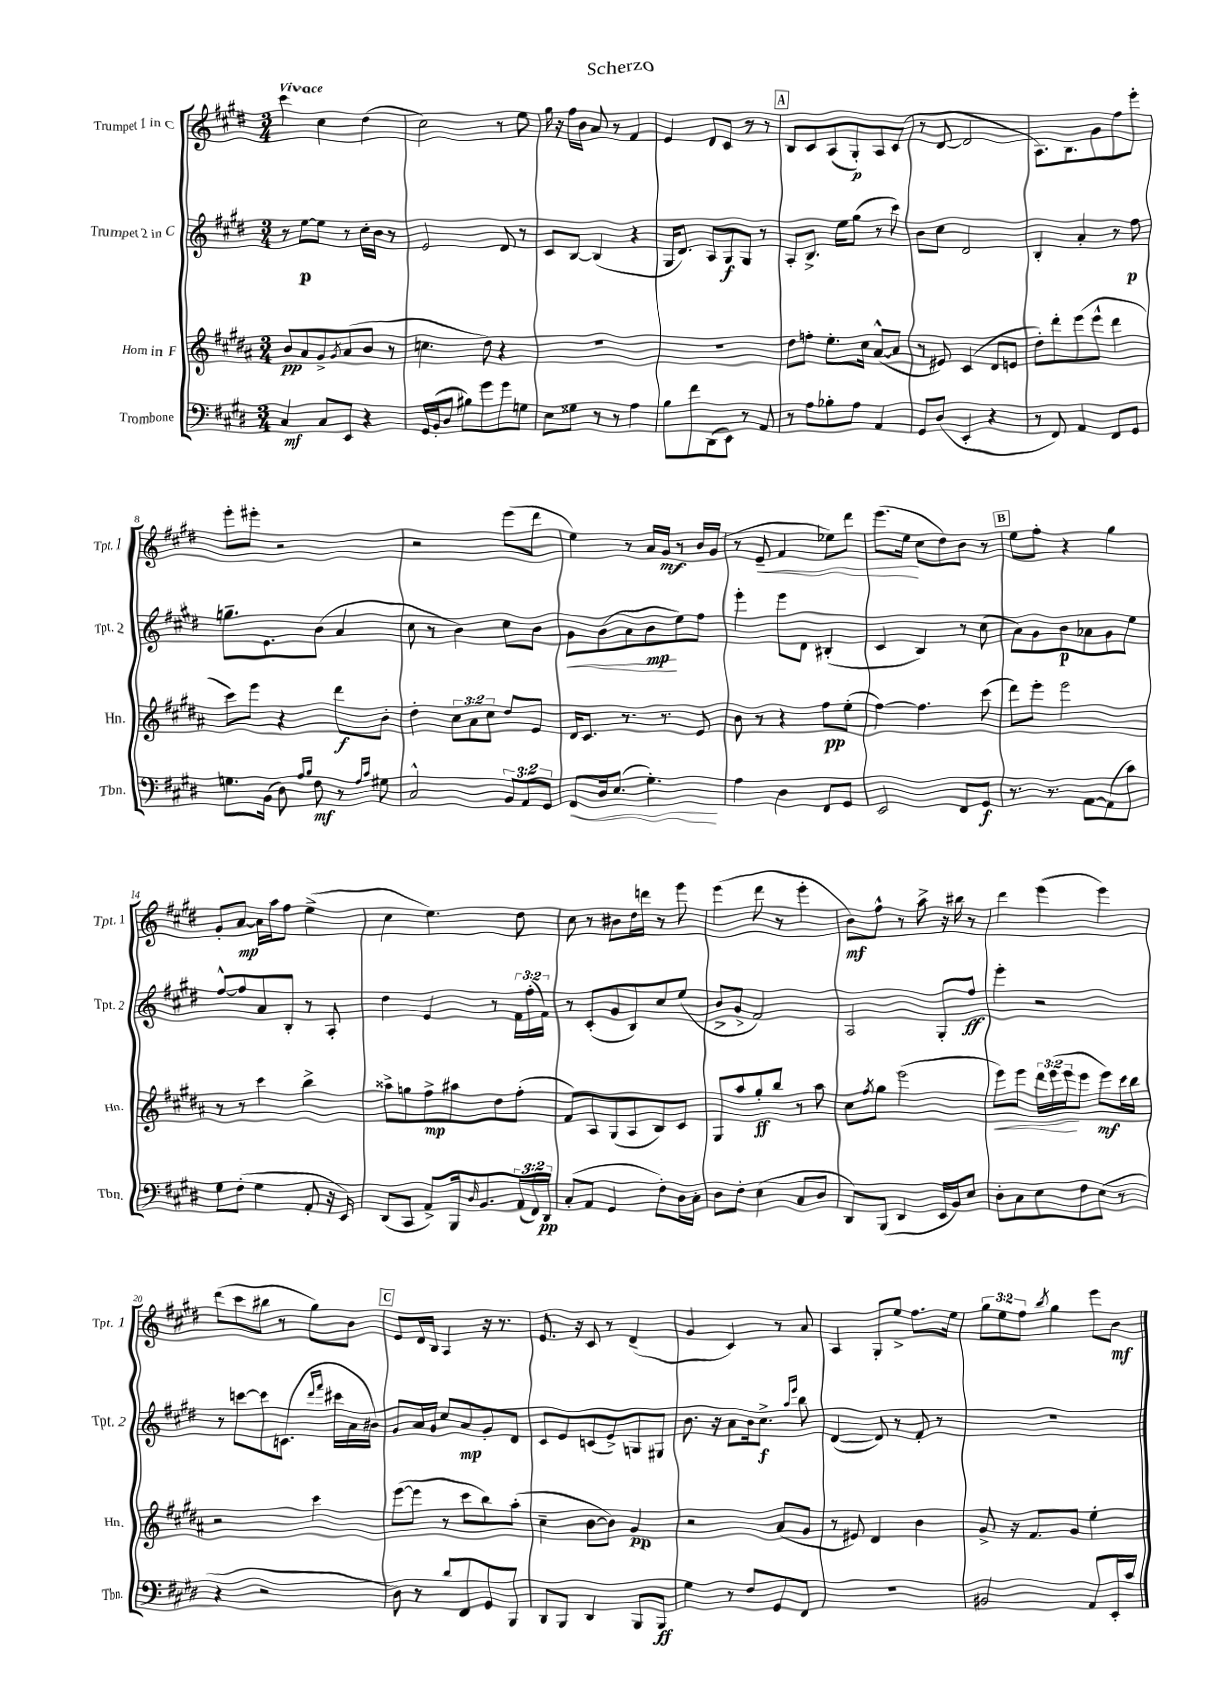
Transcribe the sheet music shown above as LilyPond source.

\header { title = "Scherzo" }
<<
\new StaffGroup <<
\new Staff = "s0" \with { instrumentName = "Trumpet 1 in C" shortInstrumentName = "Tpt. 1" } {
    \clef treble \key e \major \numericTimeSignature \time 3/4 \override Staff.TupletNumber.text = #tuplet-number::calc-fraction-text \tempo "Vivace"
    cis'''4 cis''4 dis''4( |
    cis''2) r8 e''8 |
    gis''16 r16 fis''16 b'16 a'8 r8 fis'4 |
    e'4 dis'8 cis'8 r8 r8 |
    \mark \markup { \box "A" } b8 cis'8 a8( gis8-.\p) a8 cis'8( |
    r8 dis'8~ dis'2 |
    a8.) b8. gis'8 fis''8 e'''8-. |
    e'''8-. eis'''8-. r2 |
    r2 e'''8( dis'''8 |
    e''4) r8 a'16 gis'16\mf r8 b'16 gis'16( |
    r8 e'8--\< fis'4 ees''8) dis'''8 |
    e'''8.( e''16\! cis''8 dis''8) b'8 r8 |
    \mark \markup { \box "B" } e''8 fis''8-. r4 gis''4 |
    gis'8-. a'8~\mp a'16 a''16 fis''8 e''4->( |
    cis''4 e''4.) dis''8 |
    cis''8 r8 bis'8 dis''16 d'''16 r8 e'''8 |
    e'''4( dis'''8 r8 e'''4-. |
    b'8\mf) fis''8-^ r8 a''8-> r16 bis''16 r8 |
    dis'''4 e'''4( e'''4) |
    dis'''8( cis'''8 bis''8 r8 gis''8) b'8 |
    \mark \markup { \box "C" } e'8 dis'16 b16 a4 r16 r8. |
    e'8. r16 cis'8 r8 dis'4--( |
    gis'4 cis'4) r8 a'8 |
    a4 gis8-. e''8-> fis''8. e''16 |
    \tuplet 3/2 { gis''8 e''8 fis''8 } \acciaccatura { b''8 } gis''4 e'''8 b'8\mf \bar "|." |
}
\new Staff = "s1" \with { instrumentName = "Trumpet 2 in C" shortInstrumentName = "Tpt. 2" } {
    \clef treble \key e \major \numericTimeSignature \time 3/4 \override Staff.TupletNumber.text = #tuplet-number::calc-fraction-text
    r8 e''8~\p e''8 r8 cis''16-. b'16 r8 |
    e'2 dis'8 r8 |
    cis'8 b8~ b4( r4 |
    gis16 dis'8.) a8 gis8\f gis8 r8 |
    \mark \markup { \box "A" } a8-. b8.-> e''16 gis''8( r8 cis'''8) |
    b'8 cis''8 dis'2 |
    b4-. a'4-. r8 fis''8\p |
    g''8.-- e'8. b'8( a'4 |
    cis''8 r8 b'4) cis''8 b'8 |
    gis'8\< b'8( a'8 b'8\mp\! e''8) fis''8 |
    e'''4-. e'''8 dis'8 bis4-.( |
    cis'4 b4) r8 cis''8( |
    \mark \markup { \box "B" } a'8) gis'8 b'8\p aes'8 gis'8 e''8 |
    fis''8~-^ fis''8 a'8 b8-. r8 a8-. |
    dis''4 e'4 r8 \tuplet 3/2 { fis'16 fis''16-.( fis'16) } |
    r8 cis'8-.( gis'8 b8) cis''8 e''8( |
    b'8-> gis'8-> fis'2) |
    a2 gis8-. fis''8\ff |
    e'''4-. r2 |
    r8 c'''8~ c'''8 c'8.( \grace { dis'''16 fis'''16 } cis'''16 a'16 bis'16) |
    \mark \markup { \box "C" } gis'8 a'16 gis'16 cis''8 a'8\mp gis'8-. dis'8 |
    cis'8 e'8 c'8( e'8->) g8 gis8 |
    b'8. r16 a'8 b'16 cis''8.->\f \grace { a''16 e'''16 } b''8 |
    dis'4~( dis'8) r8 fis'8-. r8 |
    R2. \bar "|." |
}
\new Staff = "s2" \with { instrumentName = "Horn in F" shortInstrumentName = "Hn." } {
    \clef treble \key b \major \numericTimeSignature \time 3/4 \override Staff.TupletNumber.text = #tuplet-number::calc-fraction-text
    b'8\pp ais'8 gis'8-> \acciaccatura { gis'8 } ais'8( b'8 r8 |
    c''4. dis''8) r4 |
    R2. |
    R2. |
    \mark \markup { \box "A" } dis''8 f''8-. e''8.-. cis''16 ais'8~-^( ais'8 |
    r8 eis'8) cis'4( dis'8 e'8 |
    dis''8-.) dis'''8-. e'''8( e'''8-^ dis'''4 |
    cis'''8) e'''8 r4 dis'''8\f b'8-. |
    dis''4-. \tuplet 3/2 { cis''8 ais'8 cis''8 } dis''8 e'8 |
    dis'16 cis'8. r8. r8. e'8 |
    b'8 r8 r4 fis''8\pp e''8-.( |
    fis''4~) fis''4. cis'''8( |
    \mark \markup { \box "B" } dis'''8) e'''8-. e'''2 |
    r8 r8 cis'''4 b''4-> |
    aisis''8-> g''8 fis''8->\mp ais''8 dis''8 fis''8-.( |
    fis'8) ais8 gis8( ais8 b8) cis'8 |
    gis8 ais''8 gis''8-.\ff b''8 r8 ais''8 |
    cis''8 \acciaccatura { fis''8 } gis''8 e'''2( |
    e'''8\<) e'''8 \tuplet 3/2 { dis'''16 e'''16( e'''16\! } e'''8 e'''8\mf) cis'''16 b''16 |
    r2 cis'''4 |
    \mark \markup { \box "C" } e'''8~( e'''8 r8 cis'''8 b''8) ais''8-.( |
    cis''4-- b'8~ b'8) gis'4\pp |
    r2 ais'8( gis'8 |
    r8 eis'8) dis'4 b'4 |
    gis'8-> r16 fis'8. gis'8 e''4-. \bar "|." |
}
\new Staff = "s3" \with { instrumentName = "Trombone" shortInstrumentName = "Tbn." } {
    \clef bass \key e \major \numericTimeSignature \time 3/4 \override Staff.TupletNumber.text = #tuplet-number::calc-fraction-text
    cis4\mf cis8 e,8 r4 |
    gis,16 b,16-.( dis8 bis8) gis'8 gis'8 g8 |
    e8 gisis8 r8 r8 a4 |
    b8 fis'8 dis,8( e,8) r8 a,8 |
    \mark \markup { \box "A" } r8 a8 bes8-. a8 a,4 |
    gis,8 dis8( e,4-. r4 |
    r8 fis,8) a,4 fis,8 gis,8 |
    g8. b,16( dis8) \grace { a16 b16 } fis8\mf r8 \grace { a16 cis'16 } gis8 |
    cis2-^ \tuplet 3/2 { b,8 a,8 gis,8 } |
    fis,8\< dis16 e8.( gis4.-.\!) |
    a4 dis4 fis,8 gis,8 |
    e,2 fis,8 gis,8\f |
    \mark \markup { \box "B" } r8. r8. a,8~ a,8( cis'8) |
    gis8 fis8-.( gis4 a,8-. r16 e,16) |
    dis,8( cis,8 a,8->) b,,16 \grace { dis16 } b,8. \tuplet 3/2 { a,16( fis,16) dis,16\pp } |
    cis8-.( a,8 gis,4 fis8-.) dis16 cis16-. |
    dis8 fis8-. e4( cis8 dis8 |
    dis,8) b,,8( dis,4 e,16 b,16) e8 |
    dis8-. cis8 e8 fis8 e8( r8 |
    r4 r2 |
    \mark \markup { \box "C" } dis8) r8 dis'8 fis,8 gis,8 b,,8 |
    dis,8 b,,8 dis,4 b,,8 b,,8\ff |
    gis4 r8 fis8 gis,8 fis,8 |
    R2. |
    bis,2 a,8 e,16-. cis'16 \bar "|." |
}
>>
>>
